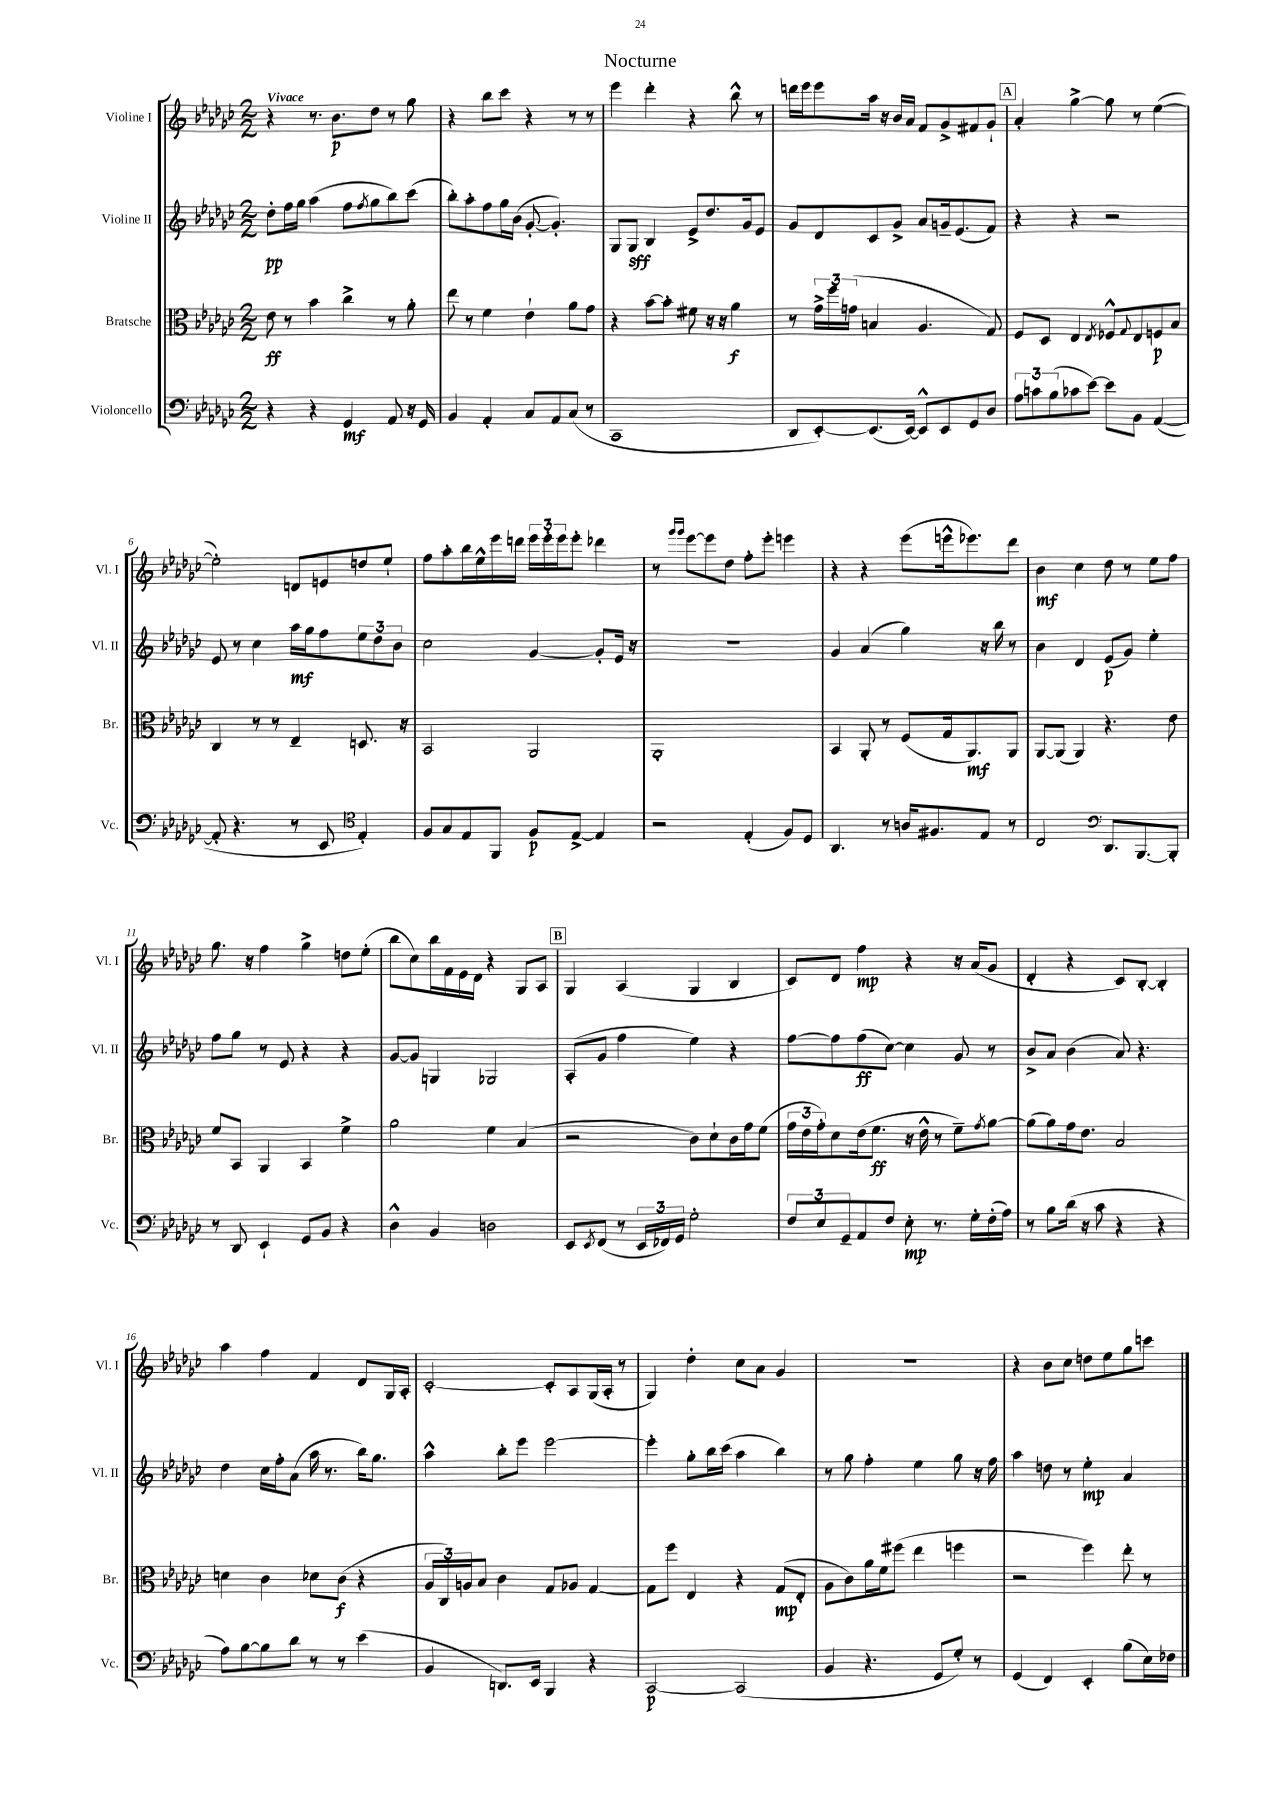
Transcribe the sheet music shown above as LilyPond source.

\header { title = "Nocturne" }
<<
\new StaffGroup <<
\new Staff = "s0" \with { instrumentName = "Violine I" shortInstrumentName = "Vl. I" } {
    \clef treble \key ges \major \numericTimeSignature \time 2/2 \tempo "Vivace"
    r4 r8. bes'8.\p des''8 r8 ges''8 |
    r4 bes''8 ces'''8 r4 r8 r8 |
    ees'''4 des'''4-. r4 bes''8-^ r8 |
    d'''16 ees'''16 ees'''8 aes''16 r16 bes'16 aes'16 f'8 ges'8-> fis'8 ges'8-! |
    \mark \markup { \box "A" } aes'4-. ges''4~-> ges''8 r8 ees''4~( |
    ees''2-.) d'8 e'8 d''8 ees''8-! |
    f''8 aes''8-. bes''16 ees''16-^ ees'''16 d'''16 \tuplet 3/2 { ees'''16 ees'''16-. ees'''16 } ees'''8-. des'''4 |
    r8 \grace { ges'''16 ges'''16 } ees'''8~ ees'''8 des''8 f''8-. ees'''8-. e'''4 |
    r4 r4 ees'''8( e'''16-^ ees'''8.) des'''8 |
    bes'4\mf ces''4 des''8 r8 ees''8 f''8 |
    ges''8. r16 f''4 ges''4-> d''8 ees''8-.( |
    bes''8 ces''8) bes''16 f'16 ees'16 des'16 r4 ges8 aes8 |
    \mark \markup { \box "B" } ges4 aes4( ges4 bes4 |
    ces'8) des'8 f''4\mp r4 r16 aes'16( ges'8 |
    des'4-. r4 ces'8) bes8~-. bes4-. |
    aes''4 f''4 f'4 des'8 ges16 aes16-. |
    ces'2~-. ces'8-. aes8 ges16( aes16-. r8 |
    ges4) des''4-. ces''8 aes'8 ges'4 |
    R1 |
    r4 bes'8 ces''8 d''8 ees''8 ges''8 c'''8 \bar "|." |
}
\new Staff = "s1" \with { instrumentName = "Violine II" shortInstrumentName = "Vl. II" } {
    \clef treble \key ges \major \numericTimeSignature \time 2/2
    des''8-.\pp f''16 ges''16 aes''4( f''8 \acciaccatura { f''8 } ges''8 bes''8) ces'''8( |
    bes''8-.) aes''8-. f''8 ges''16 bes'16( ges'8~-. ges'4.-.) |
    ges8 ges8\sff bes4 ees'8-> des''8. ges'16 ees'8 |
    ges'8 des'8 ces'8 ges'8-> aes'8 g'16-- ees'8.( f'8) |
    \mark \markup { \box "A" } r4 r4 r2 |
    ees'8 r8 ces''4 aes''16\mf ges''16 f''8 \tuplet 3/2 { ees''8 des''8 bes'8 } |
    ces''2 ges'4~ ges'8-. ees'16 r16 |
    R1 |
    ges'4 aes'4( ges''4) r16 bes''16 r8 |
    bes'4 des'4 ees'8\p( ges'8) ees''4-. |
    f''8 ges''8 r8 ees'8 r4 r4 |
    ges'8~ ges'8 g4 ges2 |
    \mark \markup { \box "B" } aes8-.( ges'8 f''4 ees''4) r4 |
    f''8~ f''8 f''8\ff( ces''8~) ces''4 ges'8 r8 |
    bes'8-> aes'8 bes'4( aes'8) r4. |
    des''4 ces''16 f''16-. aes'8( aes''16 r8. bes''16) ges''8. |
    aes''4-^ bes''8-. ees'''8 ees'''2~ |
    ees'''4-. ges''8-. bes''16 ces'''16( aes''4 bes''4) |
    r8 ges''8 f''4-. ees''4 ges''8 r16 f''16 |
    aes''4 d''8 r8 ees''4-.\mp aes'4 \bar "|." |
}
\new Staff = "s2" \with { instrumentName = "Bratsche" shortInstrumentName = "Br." } {
    \clef alto \key ges \major \numericTimeSignature \time 2/2
    ees'8\ff r8 bes'4 ces''4-> r8 aes'8-. |
    ees''8 r8 f'4 ees'4-! aes'8 ges'8 |
    r4 bes'8~ bes'8-. fis'8 r16 r16 aes'4\f |
    r8 \tuplet 3/2 { ges'16-> f''16 g'16( } b4 aes4. ges8) |
    \mark \markup { \box "A" } f8 des8 ees4 \acciaccatura { ees8 } fes8-^ \appoggiatura { ges8 } ees8 f8\p bes8 |
    ces4 r8 r8 ees4-- d8. r16 |
    bes,2 aes,2 |
    aes,1-. |
    bes,4 aes,8-. r8 f8( ges16 aes,8.\mf) aes,8 |
    aes,8~ aes,8( aes,4) r4. ees'8 |
    f'8 bes,8 aes,4 bes,4 f'4-> |
    aes'2 f'4 bes4( |
    \mark \markup { \box "B" } r2 ces'8) des'8-! ces'16 ges'16 f'8( |
    \tuplet 3/2 { ges'16 ees'16 ges'16-.) } des'8 ees'16( f'8.\ff r16 ees'16-^ r8 f'8--) \acciaccatura { ges'8 } aes'8~ |
    aes'8( aes'8) ges'16 ees'8. bes2 |
    d'4 ces'4 des'8 ces'8\f( r4 |
    \tuplet 3/2 { aes16 ces16) a16 } bes8 ces'4 ges8 aes8 ges4~ |
    ges8 f''8 ees4 r4 ges8\mp( ees8-. |
    aes8 ces'8) aes'16 f'16 fis''8( ees''4 f''4 |
    r2 f''4) ees''8-. r8 \bar "|." |
}
\new Staff = "s3" \with { instrumentName = "Violoncello" shortInstrumentName = "Vc." } {
    \clef bass \key ges \major \numericTimeSignature \time 2/2
    r4 r4 ges,4\mf aes,8 r16 ges,16 |
    bes,4 aes,4-. ces8 aes,8 ces8( r8 |
    ces,1 |
    des,8 ees,8~-.) ees,8.( ees,16~) ees,8-^ ees,8 ges,8 des8 |
    \mark \markup { \box "A" } \tuplet 3/2 { aes8 c'8 bes8( } ces'8 ees'8~) ees'8 bes,8 aes,4~( |
    aes,8-. r4. r8 ees,8 \clef tenor ees4-.) |
    f8 ges8 ees8 f,8 f8\p ees8~-> ees4 |
    r2 ees4-.( f8) des8 |
    aes,4. r8 a16 fis8. ees8 r8 |
    ces2 \clef bass des,8. bes,,8.~ bes,,8-. |
    r8 des,8 ees,4-! ges,8 bes,8 r4 |
    des4-^ bes,4 d2 |
    \mark \markup { \box "B" } ees,8 \acciaccatura { ees,8 } f,8( r8 \tuplet 3/2 { ees,16 fes,16) ges,16 } ges2-. |
    \tuplet 3/2 { f8 ees8 ges,8-- } aes,8 f8 ees8-.\mp r8. ges16-. f16-.( aes16) |
    r8 bes8 des'16( r16 ces'8 r4 r4 |
    aes8) bes8~ bes8 des'8 r8 r8 ees'4( |
    bes,4 d,8.) ees,16 bes,,4 r4 |
    ces,2~\p ces,2( |
    bes,4 r4. ges,8 ges8-.) r8 |
    ges,4( f,4) ees,4-. bes8( ees16) fes16 \bar "|." |
}
>>
>>
